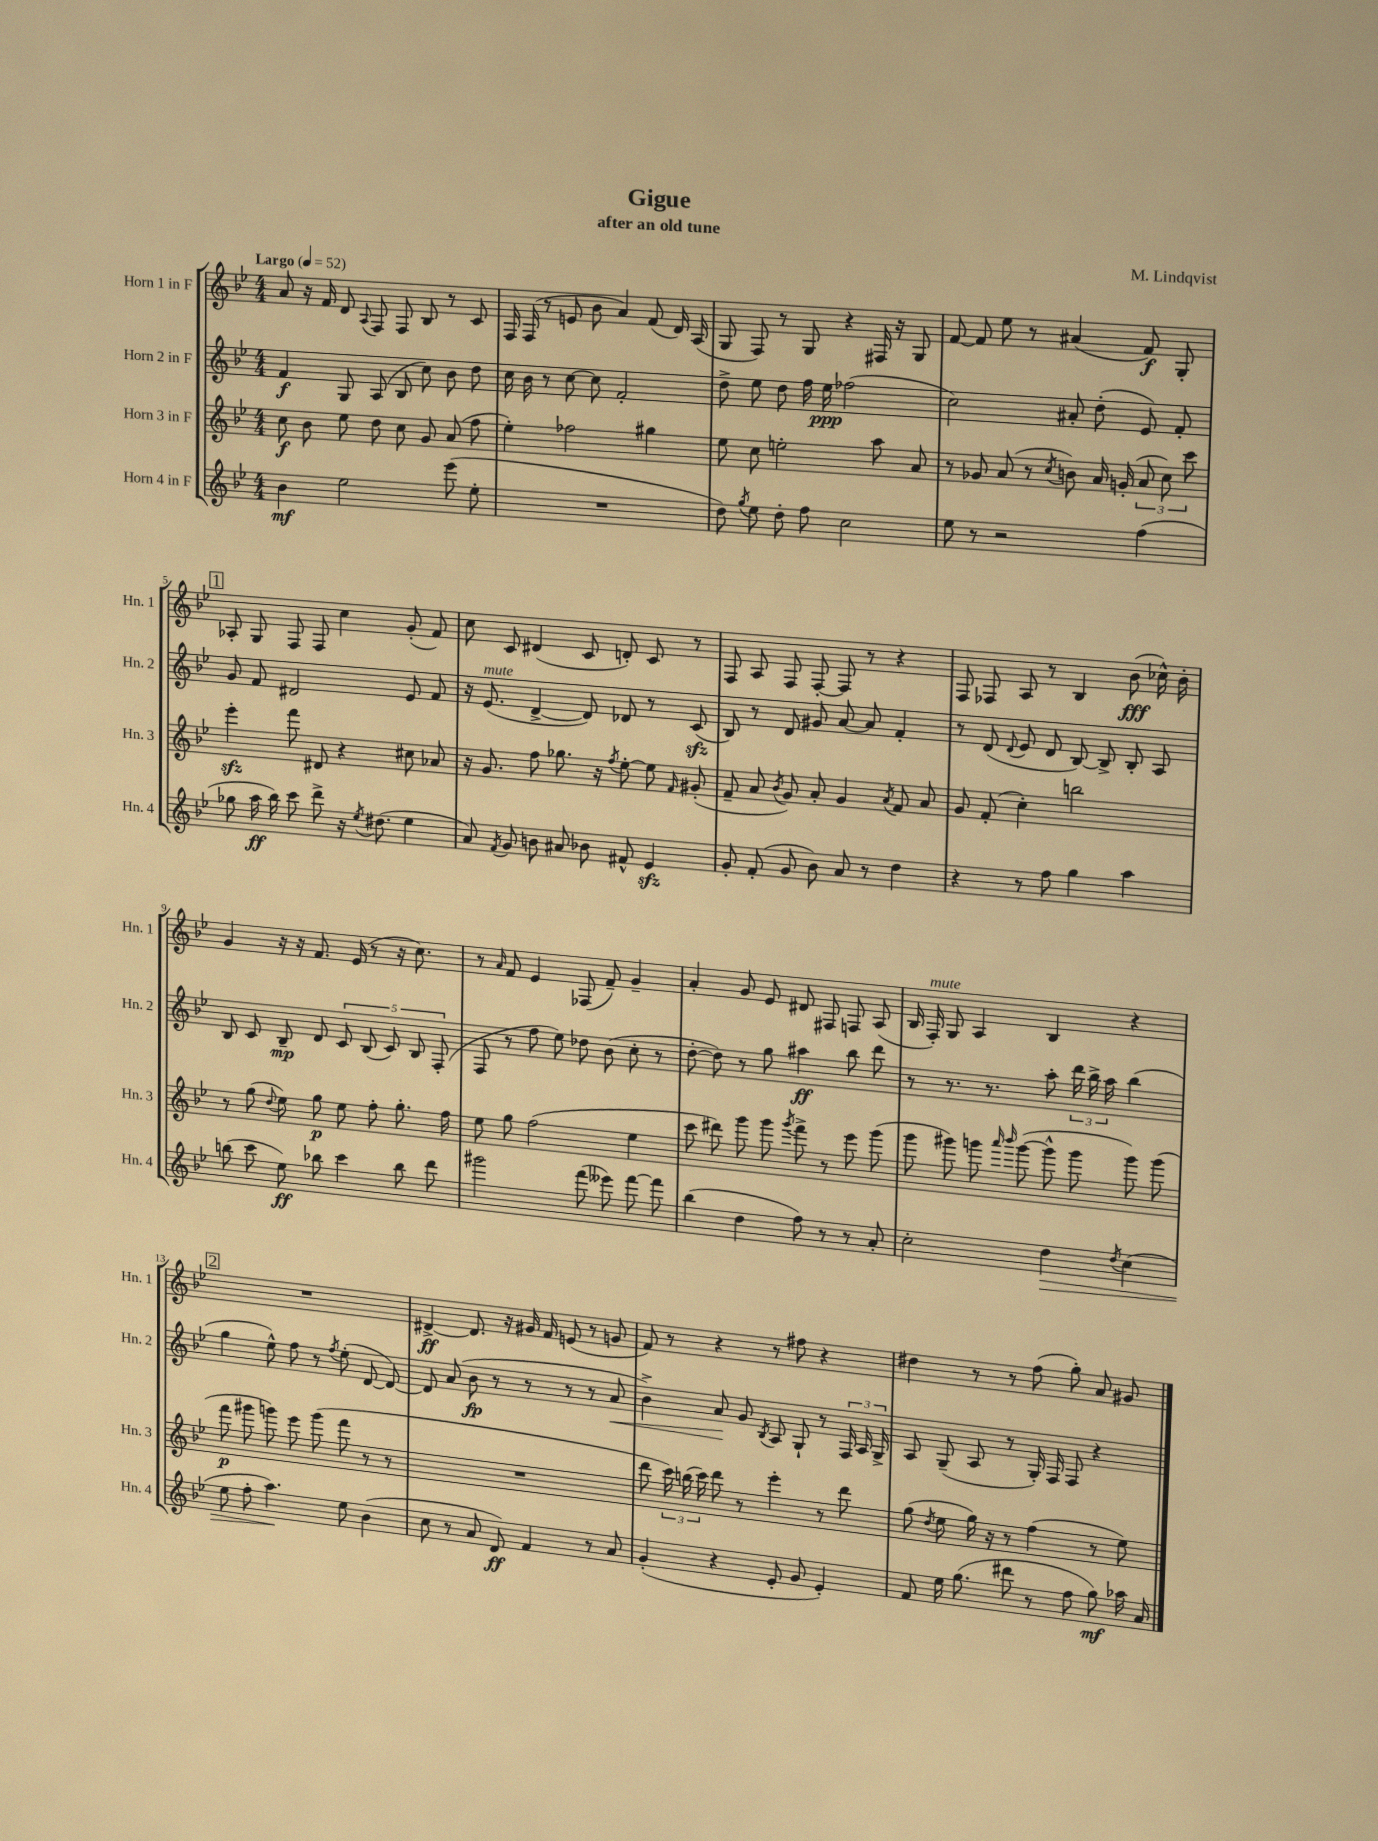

**kern	**kern	**kern	**kern
*staff4	*staff3	*staff2	*staff1
*clefG2	*clefG2	*clefG2	*clefG2
*k[b-e-]	*k[b-e-]	*k[b-e-]	*k[b-e-]
*M4/4	*M4/4	*M4/4	*M4/4
*MM52	*MM52	*MM52	*MM52
4b-	8cc	4f	8a
.	8b-	.	16r
.	.	.	16f
2ee-	8ee-	8G	8d
.	.	.	8qqA
.	8dd	(8A	8F
.	8cc	8B-	8F
.	8g	8cc)	8B-
(8eee-	(8a	8b-	8r
8ee-'	8ff	8dd	8c
=	=	=	=
1r	4ee-')	16cc	16F
.	.	16b-	(16F
.	.	8r	8r
.	2ff-	[8cc	8e
.	.	8cc]	8b-
.	.	2f'	4a)
.	4gg#	.	(8f
.	.	.	16d)
.	.	.	(16A
=	=	=	=
8dd)	8ee-	8dd^	8G
8qgg	.	.	.
8ee-	8cc	8ee-	8F)
8dd'	2ee'	8dd	8r
8ff	.	16ff	8G
.	.	16ee-	.
2cc	.	(2ff-	4r
.	8aa	.	16F#
.	.	.	16r
.	8a	.	8G
=	=	=	=
8ee-	8r	2cc)	[8f
8r	8g-	.	8f]
2r	(8a	.	8ee-
.	8r	.	8r
.	8qcc	.	.
.	8b)	8a#'	(4a#
.	16a	(8dd'	.
.	(16g'	.	.
(4ff	12a	8e-)	8f)
.	12cc)	.	.
.	.	8f'	8G'
.	12ccc	.	.
=	=	=	=
8gg-	4eee-'	8g	8A-'
16aa	.	8f	8G
16bb-)	.	.	.
8ccc	8fff	2d#	8F
8ddd^	8d#	.	8F
16r	4r	.	4cc
8qee-	.	.	.
(8.dd#	.	.	.
4ee-	8cc#	8e-	(8g'
.	8a-	8f	8f)
=	=	=	=
8a)	16r	16r	8cc
.	8.g	(8.e-	.
8qf	.	.	.
8g	.	.	8c
8b	8ff	[4d^	(4d#
8a#	8.gg-	.	.
8b-	.	8d])	8c
.	16r	.	.
.	8qff	.	.
8f#^^	[8ee-'	8d-	8d')
4e-	8ee-]	8r	8c
.	16qqf	.	.
.	(8g#'	(8c	8r
=	=	=	=
8g'	8f~	8B-)	8F
(8f'	8a	8r	8A
.	8qb-	.	.
8g	8g)	8d	8F
8b-)	8a'	8g#	[8F'
8a	4g	[8a	8F]
8r	.	8a]	8r
.	8qa	.	.
4dd	8f	4f'	4r
.	8a	.	.
=	=	=	=
4r	8g	8r	8F
.	(8f'	(8d	8F-
.	.	8qqd	.
8r	4cc')	8e-	8A
8ff	.	8d	8r
4gg	2bb	[8B-)	4B-
.	.	8B-^]	.
4aa	.	8B-'	(8b-
.	.	8A	16cc-^^)
.	.	.	16b-'
=	=	=	=
(8bb	8r	8B-	4g
8ccc	(8gg	8c	.
.	8qqdd	.	.
8ee-)	8ee-)	8B-~	16r
.	.	.	16r
8bb-	8gg	8d	8.f
4ccc	8ee-	10c	.
.	.	.	(16e-
.	.	(10B-	.
.	8ff'	.	8r
.	.	10c)	.
8bb-	8.gg'	.	16r
.	.	10B-	.
.	.	.	8.cc)
8ddd	.	.	.
.	.	(10F'	.
.	16ff	.	.
=	=	=	=
2ggg#	8ee-	8F	8r
.	.	.	16qqa
.	8gg	8r	8f
.	(2ff	8ff	4e-
.	.	8ee-)	.
(8fff	.	8dd-	(8F-
8eee--)	.	(8b-	8f~)
[8fff	4ee-	8cc'	4g~
8fff]	.	8r	.
=	=	=	=
(4bb-	8ccc	[8dd'	4a'
.	8ddd#)	8dd])	.
4dd	8ggg	8r	8g
.	8ggg	8gg	8e-
.	8qggg	.	.
8ff)	8fff^	4aa#	8d#
8r	8r	.	8F#
8r	8eee-	8bb-	8F
8a'	(8ggg	8ddd	(8A
=	=	=	=
2cc'	8ggg	8r	16B-
.	.	.	16F')
.	8ggg#)	8.r	8G
.	8ggg	.	4A
.	.	8.r	.
.	16qqaaa	.	.
.	16qqbbb-	.	.
.	([8ggg	.	.
4dd	8ggg^^]	8aa'	4B-
.	8ggg	24ddd	.
.	.	24bb-^	.
.	.	24aa	.
8qdd	.	.	.
(4cc	8ggg)	(4bb-	4r
.	(8ggg	.	.
=	=	=	=
8ee-	8fff	4gg	1r
8ff'	8ggg#	.	.
4.aa)	8ggg)	8ee-^^)	.
.	8eee-	8ff	.
.	(8ggg	8r	.
.	.	8qff	.
8ee-	8fff	(8ee-'	.
(4b-	8r	[8d	.
.	8r	8d_)	.
=	=	=	=
8cc	1r	8d]	[4d#^
8r	.	(8a	.
8a	.	8b-	8.d#]
8d)	.	8r	.
.	.	.	16r
4f	.	8r	16g#
.	.	.	16f
.	.	8r	(8e
8r	.	8r	8r
8a	.	8a	8g
=	=	=	=
(4g'	8ddd	4b-^)	8f)
.	24ccc)	.	8r
.	(24bb	.	.
.	24ccc)	.	.
4r	8ddd	8a	4r
.	8r	8g	.
.	.	8qB-	.
8e-'	4eee-'	8A	8r
8g	.	8G`	8ff#
4e-')	8r	8r	4r
.	8ddd	24F	.
.	.	24A	.
.	.	24G^	.
=	=	=	=
8f	(8gg	8A	4dd#
.	8qdd	.	.
16ee-	8ee-	(8G~	.
(8.gg	.	.	.
.	16gg)	8A	8r
.	16r	.	.
8ddd#	8r	8r	8r
8r	(4ff	16G')	(8ff
.	.	16F	.
8ff	.	8F	8gg')
8gg)	8r	4r	8a
16aa-	8ee-)	.	8g#
16a	.	.	.
==	==	==	==
*-	*-	*-	*-
